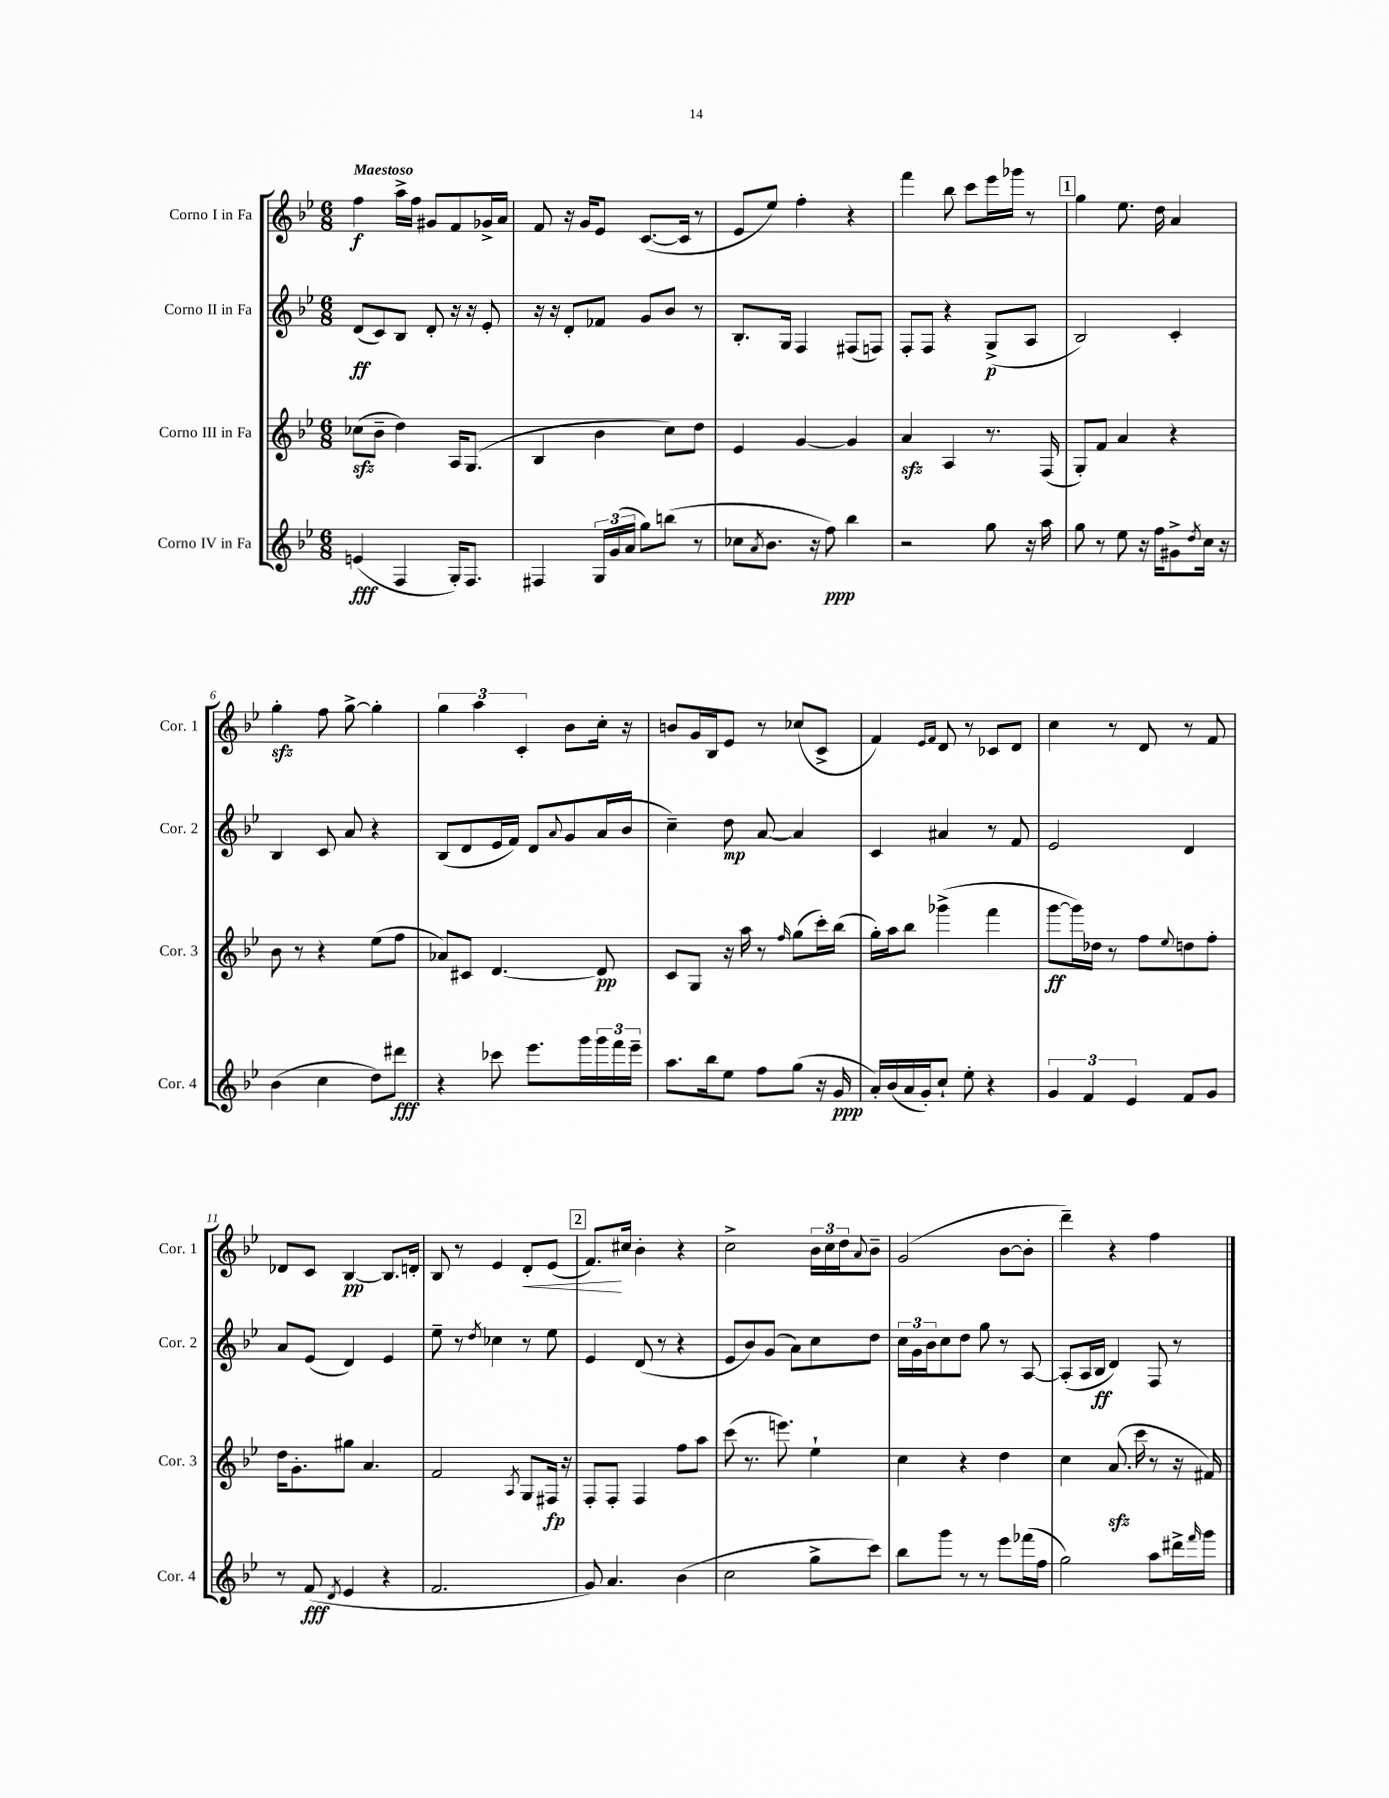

**kern	**kern	**kern	**kern
*staff4	*staff3	*staff2	*staff1
*clefG2	*clefG2	*clefG2	*clefG2
*k[b-e-]	*k[b-e-]	*k[b-e-]	*k[b-e-]
*M6/8	*M6/8	*M6/8	*M6/8
(4e	(8cc-	(8d	4ff
.	8b-~	8c)	.
4F	4dd)	8B-	16aa^
.	.	.	16ff
.	.	8d'	8g#
16G')	16A	16r	8f
8.F	(8.G	16r	.
.	.	8e-'	16g-^
.	.	.	16a
=	=	=	=
4F#	4B-	16r	8f
.	.	16r	.
.	.	8d'	16r
.	.	.	16g
24G	4b-	8f-	8e-
(24g	.	.	.
24a	.	.	.
8gg)	.	8g	([8.c
(8bb	8cc)	8b-	.
.	.	.	16c]
8r	8dd	8r	8r
=	=	=	=
8cc-	4e-	8.B-'	8e-
8qa	.	.	.
8.b-	.	.	8ee-)
.	.	16G	.
.	[4g	4F	4ff'
16r	.	.	.
8ff)	.	.	.
4bb-	4g]	(8F#	4r
.	.	8F)	.
=	=	=	=
2r	4a	8F'	4fff
.	.	8F	.
.	4A	4r	8bb-
.	.	.	8ccc
8gg	8.r	(8G^	16eee-
.	.	.	16ggg-
16r	.	8A	8r
16aa	(16F	.	.
=	=	=	=
8gg	8G')	2B-)	4gg
8r	8f	.	.
8ee-	4a	.	8.ee-
16r	.	.	.
16ff	.	.	16dd
8g#^	4r	4c'	4a
8qdd	.	.	.
16cc	.	.	.
16r	.	.	.
=	=	=	=
(4b-	8b-	4B-	4gg'
.	8r	.	.
4cc	4r	8c	8ff
.	.	8a	[8gg^
8dd)	(8ee-	4r	4gg']
8ddd#	8ff	.	.
=	=	=	=
4r	8a-)	(8B-	6gg
.	8c#	8d	.
.	.	.	6aa
8ccc-	[4.d	16e-	.
.	.	16f)	.
.	.	.	6c'
8.eee-	.	8d	.
.	.	8qqa	.
.	.	8g	8b-
16ggg	.	.	.
24ggg	8d]	(16a	16cc'
24fff	.	.	.
.	.	16b-	16r
24eee-~	.	.	.
=	=	=	=
8.aa	8c	4cc~)	8b
.	8G	.	16g
16bb-	.	.	16B-
8ee-	16r	8dd	8e-
.	16aa	.	.
8ff	8r	[8a	8r
.	16qqff	.	.
(8gg	(8gg	4a]	(8cc-
16r	16ccc')	.	8c^
16g	(16bb-	.	.
=	=	=	=
16a')	16gg')	4c	4f)
(16b-	16aa	.	.
16a	8bb-	.	.
16g')	.	.	.
.	.	.	16qqe-
.	.	.	16qqf
8cc`	(4ggg-^	4a#	8d
8ee-'	.	.	8r
4r	4fff	8r	8c-
.	.	8f	8d
=	=	=	=
6g	[8ggg	2e-	4cc
.	16ggg])	.	.
6f	.	.	.
.	16dd-	.	.
.	8r	.	8r
6e-	.	.	.
.	8ff	.	8d
.	8qqee-	.	.
8f	8dd	4d	8r
8g	8ff'	.	8f
=	=	=	=
8r	16dd	8a	8d-
.	8.g'	.	.
(8f	.	(8e-	8c
8qd	.	.	.
4e-	8gg#	4d)	[4B-
.	4.a	.	.
4r	.	4e-	8.B-]
.	.	.	16d'
=	=	=	=
2.f	2f	8ee-~	8B-
.	.	8r	8r
.	.	8qdd	.
.	.	4cc-	4e-
.	8qA	.	.
.	8G	8r	8d'
.	16F#	8ee-	(8e-
.	16r	.	.
=	=	=	=
8g)	8F'	4e-	8.f)
4.a	8F'	.	.
.	.	.	16cc#
.	4F	(8d	4b-'
.	.	8r	.
(4b-	8ff	4r	4r
.	8aa	.	.
=	=	=	=
2cc	(8ccc	8e-	2cc^
.	8.r	8b-)	.
.	.	(8g	.
.	8.eee)	.	.
.	.	8a)	.
8gg^	4ee-`	8cc	24b-
.	.	.	24cc
.	.	.	24dd
.	.	.	8qqa
8ccc)	.	8dd	8b-~
=	=	=	=
8bb-	4cc	24cc	(2g
.	.	24g	.
.	.	24b-	.
8ggg	.	8cc	.
8r	4r	8dd	.
8r	.	8gg	.
8eee-	4dd	8r	[8b-
(16fff-	.	[8A	8b-']
16ff	.	.	.
=	=	=	=
2gg)	4cc	(8A']	4ddd~)
.	.	16A	.
.	.	16B-	.
.	(8.a	4d)	4r
.	16ccc	.	.
8aa	8r	8F	4ff
16ddd#^	16r	8r	.
16qqfff	.	.	.
16ggg	16f#)	.	.
==	==	==	==
*-	*-	*-	*-
